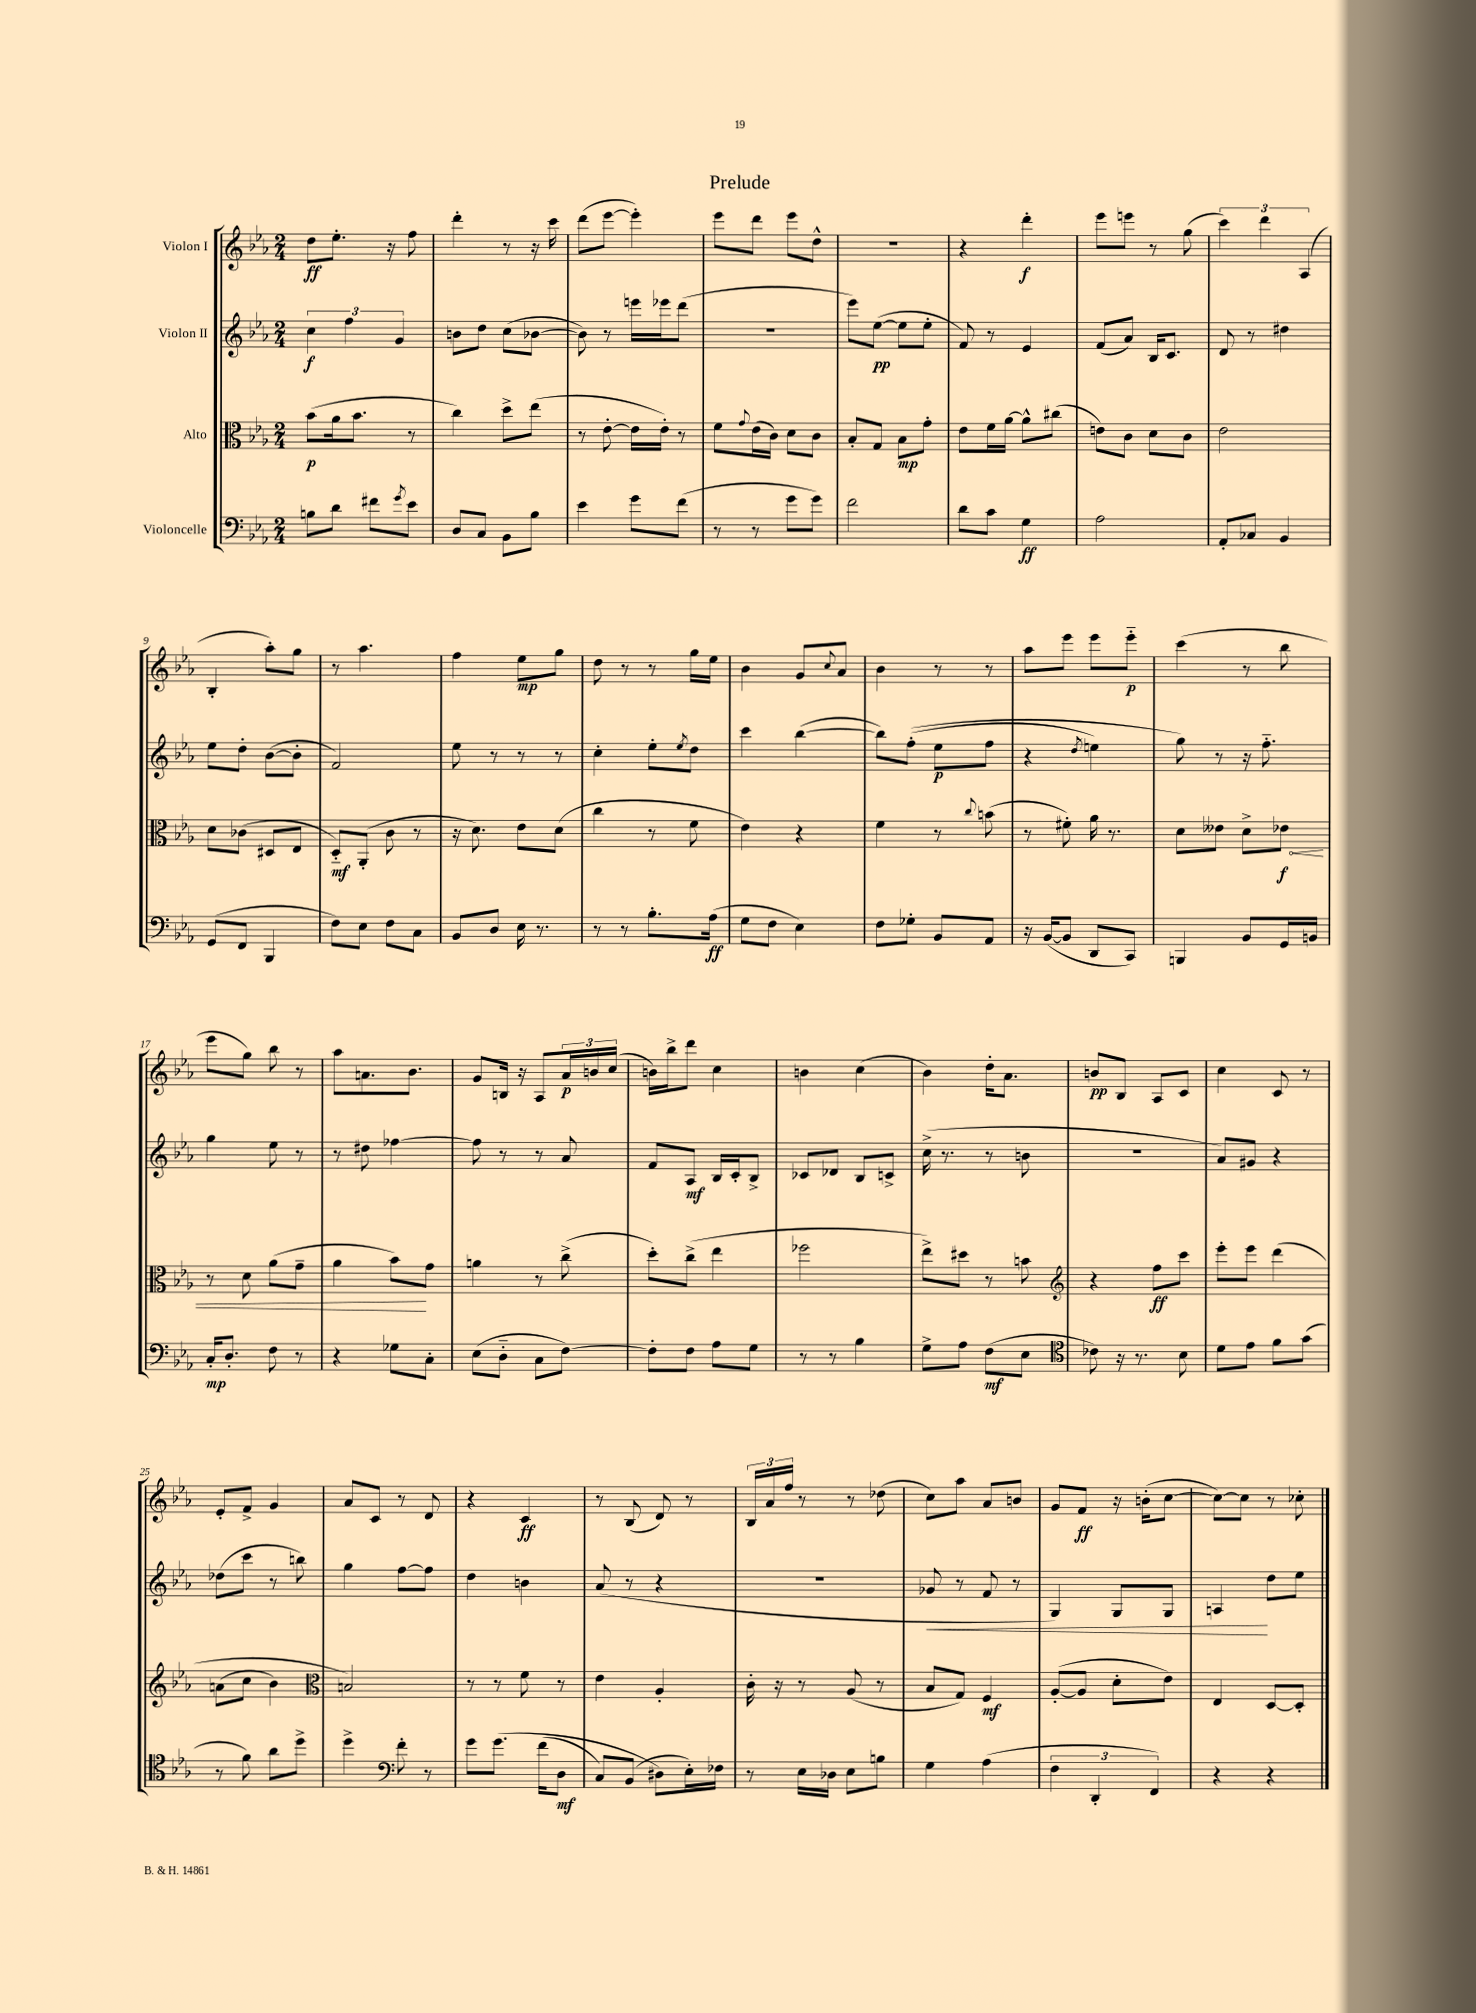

**kern	**kern	**kern	**kern
*staff4	*staff3	*staff2	*staff1
*clefF4	*clefC3	*clefG2	*clefG2
*k[b-e-a-]	*k[b-e-a-]	*k[b-e-a-]	*k[b-e-a-]
*M2/4	*M2/4	*M2/4	*M2/4
8B	(8b-	6cc	8dd
8d	16a-	.	8.ee-'
.	.	6ff	.
.	8.b-	.	.
8f#	.	.	.
.	.	.	16r
.	.	6g	.
8qg	.	.	.
8e-	8r	.	8ff
=	=	=	=
8D	4cc)	8b	4ddd'
8C	.	8dd	.
8BB-	8dd^	(8cc	8r
8B-	(8ee-	[8b-	16r
.	.	.	16ccc
=	=	=	=
4e-	8r	8b-])	(8ddd
.	[8e-'	8r	[8eee-
8g	16e-]	16eee	4eee-'])
.	16e-')	16eee-	.
(8f	8r	(8ddd	.
=	=	=	=
8r	8f	2r	8eee-
.	8qqg	.	.
8r	(16e-	.	8ddd
.	16c)	.	.
8g	8d	.	8eee-
8g)	8c	.	8dd^^
=	=	=	=
2f	8B-'	8eee-)	2r
.	8G	([8ee-	.
.	8B-	8ee-]	.
.	8g'	8ee-'	.
=	=	=	=
8d	8e-	8f)	4r
8c	16f	8r	.
.	[16a-	.	.
4G	8a-^^]	4e-	4ddd'
.	(8cc#	.	.
=	=	=	=
2A-	8e)	(8f	8eee-
.	8c	8a-)	8eee
.	8d	16B-	8r
.	.	8.c	.
.	8c	.	(8gg
=	=	=	=
8AA-'	2e-	8d	6ccc)
8C-	.	8r	.
.	.	.	6ddd
4BB-	.	4dd#	.
.	.	.	(6A-
=	=	=	=
(8GG	8d	8ee-	4B-'
8FF	(8c-	8dd'	.
4BBB-	8D#	([8b-	8aa-')
.	8E-	8b-']	8gg
=	=	=	=
8F)	8D'~)	2f)	8r
8E-	(8AA-'	.	4.aa-
8F	8c	.	.
8C	8r	.	.
=	=	=	=
8BB-	16r	8ee-	4ff
.	8.d)	.	.
8D	.	8r	.
16E-	8e-	8r	8ee-
8.r	.	.	.
.	(8d	8r	8gg
=	=	=	=
8r	4cc	4cc'	8dd
8r	.	.	8r
8.B-'	8r	8ee-'	8r
.	.	8qee-	.
.	8f	8dd	16gg
(16A-	.	.	16ee-
=	=	=	=
8G	4e-)	4ccc	4b-
8F	.	.	.
4E-)	4r	([4bb-	8g
.	.	.	8qqcc
.	.	.	8a-
=	=	=	=
8F	4f	8bb-])	4b-
8G-'	.	&((8ff'	.
8BB-	8r	8ee-	8r
.	8qqcc	.	.
8AA-	(8b	8ff	8r
=	=	=	=
16r	8r	4r	8aa-
([16BB-	.	.	.
8BB-]	8f#')	.	8eee-
.	.	8qdd	.
8DD	16a-	4ee)	8eee-
.	8.r	.	.
8CC)	.	.	8eee-'~
=	=	=	=
4BBB	8d	8gg&)	(4ccc
.	8e--	8r	.
8BB-	8d^	16r	8r
.	.	8.ff'~	.
16GG	8e-	.	8bb-
16BB	.	.	.
=	=	=	=
16C'	8r	4gg	8eee-
8.D'	.	.	.
.	8d	.	8gg)
8F	(8a-	8ee-	8bb-
8r	8g~	8r	8r
=	=	=	=
4r	4a-	8r	8aa-
.	.	8dd#	8.a
8G-	8b-)	[4ff-	.
.	.	.	8.b-
8C'	8g	.	.
=	=	=	=
(8E-	4a	8ff-]	8g
8D'~	.	8r	16B
.	.	.	16r
8C	8r	8r	8A-
[8F)	(8cc^	8a-	24a-
.	.	.	24b
.	.	.	(24cc
=	=	=	=
8F']	8dd')	8f	16b)
.	.	.	16bb-^
8F	(8cc^	8A-	8ddd
8A-	4ee-	16B-	4cc
.	.	16c'	.
8G	.	8B-^	.
=	=	=	=
8r	2ff-	8c-	4b
8r	.	8d-	.
4B-	.	8B-	(4cc
.	.	8c^	.
=	=	=	=
8G^	8ee-^)	(16cc^	4b-)
.	.	8.r	.
8A-	8dd#	.	.
(8F	8r	8r	16dd'
.	.	.	8.a-
8E-	8b	8b	.
=	=	=	=
*clefC4	*clefG2	*	*
8c-)	4r	2r	8b
16r	.	.	8B-
8.r	.	.	.
.	8ff	.	8A-
8B-	8ccc	.	8c
=	=	=	=
8d	8eee-'	8a-)	4cc
8e-	8eee-	8g#	.
8f	&(4ddd	4r	8c
(8g	.	.	8r
=	=	=	=
8r	(8a	(8dd-	8e-'
8f)	8cc	8ccc	8f^
8a-	4b-)	8r	4g
8dd^	.	8bb)	.
=	=	=	=
*	*clefC3	*	*
4dd^	2B&)	4gg	8a-
.	.	.	8c
*clefF4	*	*	*
8f'	.	[8ff	8r
8r	.	8ff]	8d
=	=	=	=
8g	8r	4dd	4r
&(8.g	8r	.	.
.	8f	4b	4c
(16f	.	.	.
8D	8r	.	.
=	=	=	=
8C)	4e-	(8a-	8r
(8BB-	.	8r	(8B-
8D#&)	4A-'	4r	8d)
16E-')	.	.	8r
16F-	.	.	.
=	=	=	=
8r	16c'	2r	24B-
.	.	.	24a-
.	16r	.	.
.	.	.	24ff
16E-	8r	.	8r
16D-	.	.	.
8E-	(8A-	.	8r
8B	8r	.	(8dd-
=	=	=	=
4G	8B-	8g-	8cc)
.	8G)	8r	8aa-
(4A-	4F	8f	8a-
.	.	8r	8b
=	=	=	=
6F	([8A-'	4G)	8g
.	8A-]	.	8f
6DD'	.	.	.
.	8d'	8G	16r
.	.	.	(16b'
6FF)	.	.	.
.	8e-)	8G	[8cc
=	=	=	=
4r	4E-	4A	8cc_)
.	.	.	8cc]
4r	[8D	8dd	8r
.	8D']	8ee-	8cc-'
==	==	==	==
*-	*-	*-	*-
